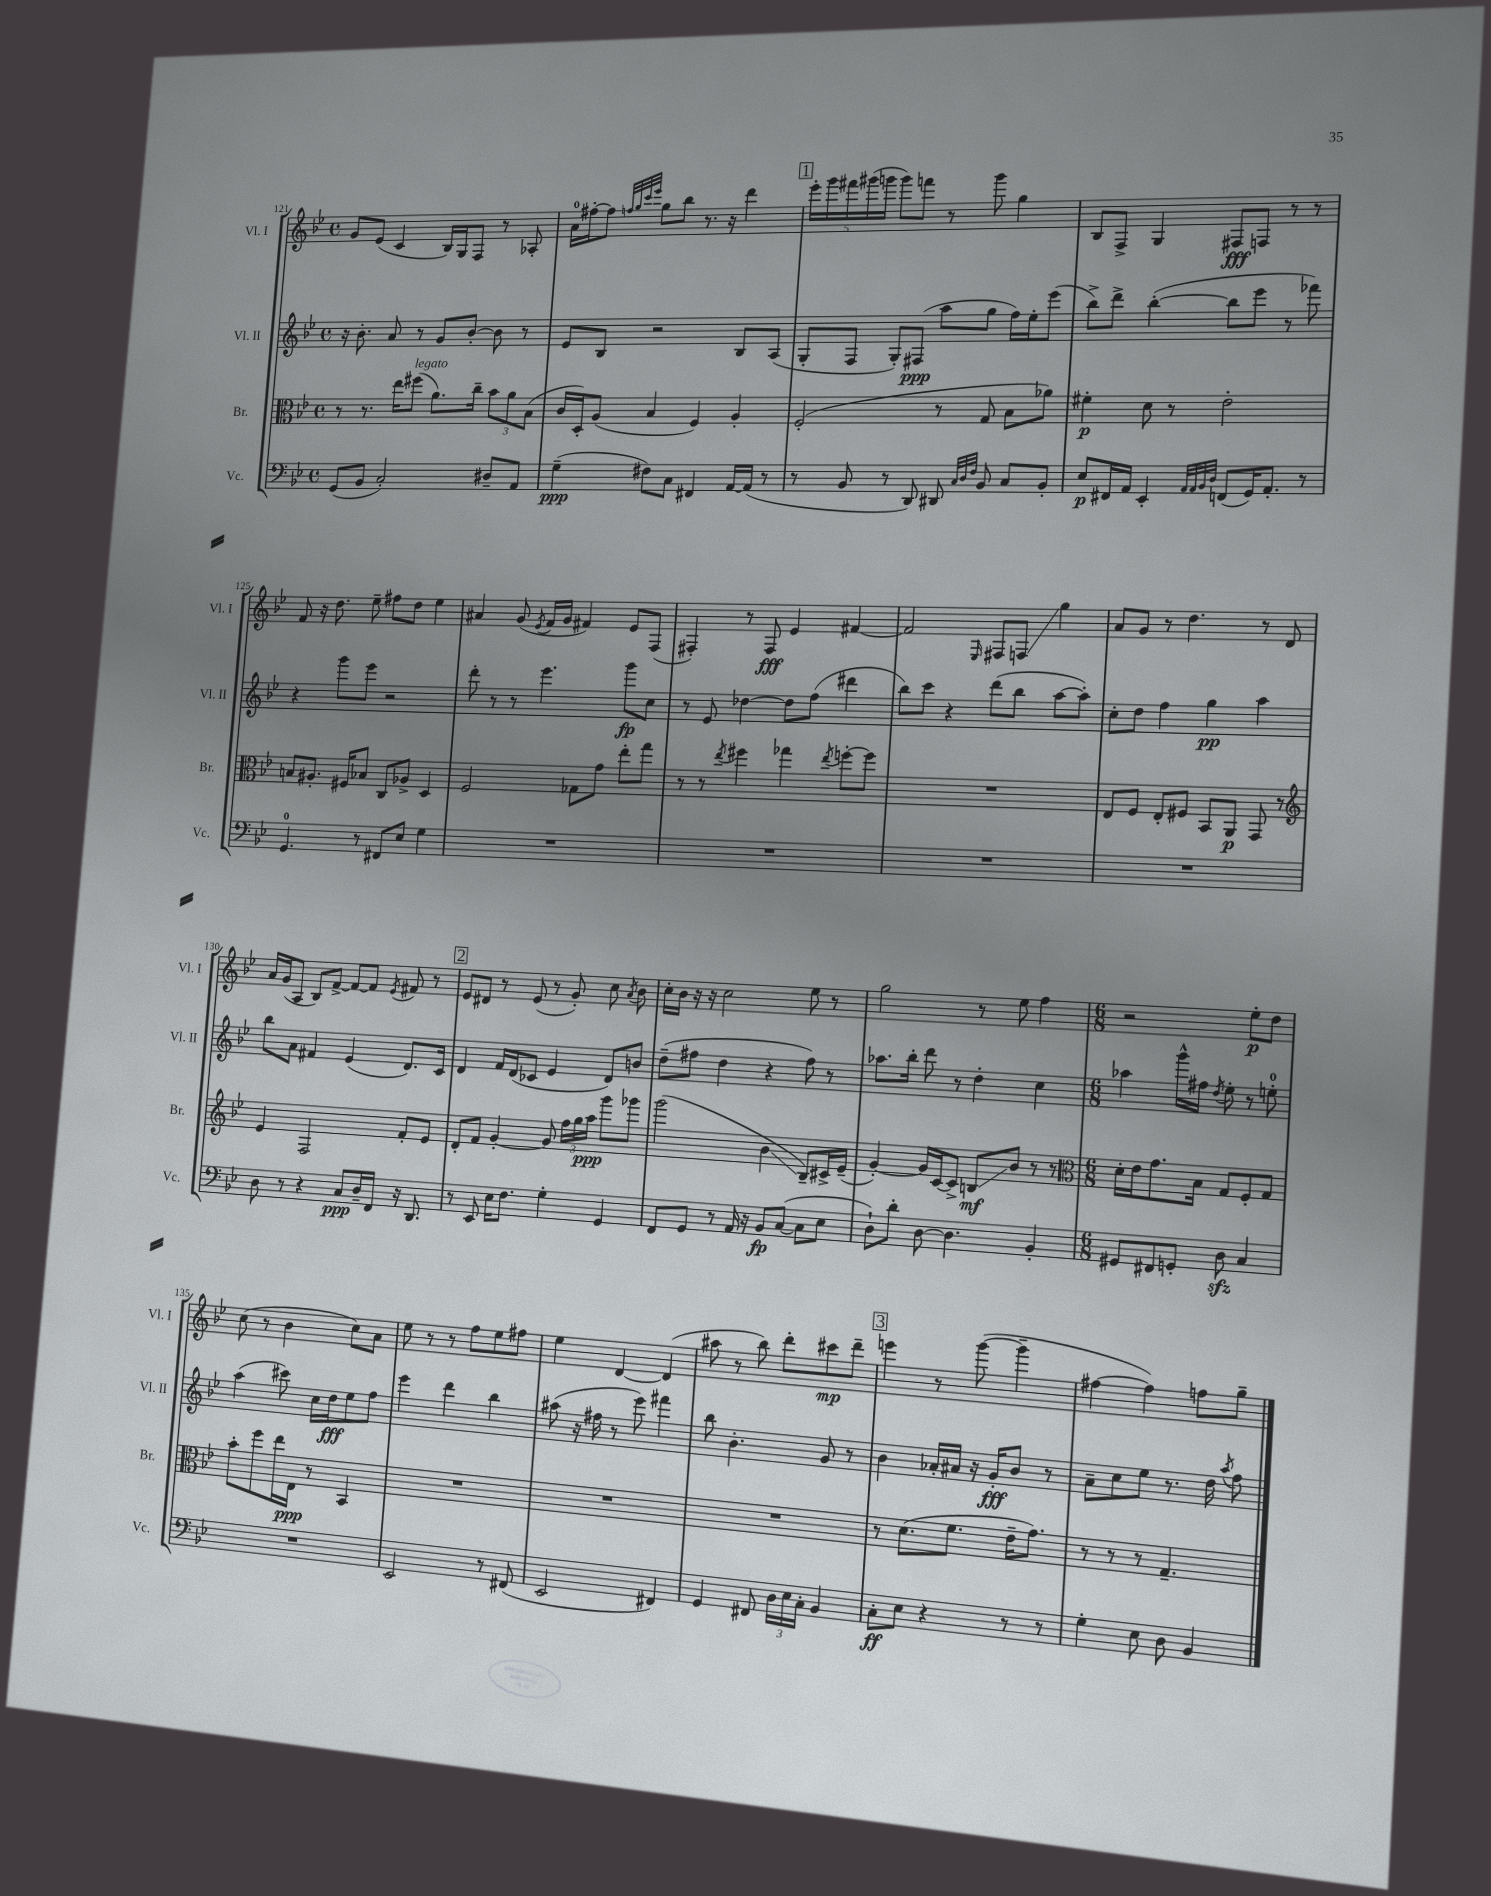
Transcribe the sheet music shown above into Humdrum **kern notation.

**kern	**kern	**kern	**kern
*staff4	*staff3	*staff2	*staff1
*clefF4	*clefC3	*clefG2	*clefG2
*k[b-e-]	*k[b-e-]	*k[b-e-]	*k[b-e-]
*M4/4	*M4/4	*M4/4	*M4/4
*met(c)	*met(c)	*met(c)	*met(c)
(8GG	8r	16r	8g
.	.	8.b-'	.
8BB-	8.r	.	(8e-
2C')	.	8a	4c
.	16ee-	.	.
.	(8ff#	8r	.
.	8.a)	8g	16B-)
.	.	.	16G
.	.	[8b-'	8F
.	16cc~	.	.
8D#~	12b-	8b-]	8r
.	12a	.	.
8AA	.	8r	8A-'
.	(12B-	.	.
=	=	=	=
(4G~	16c	8e-	16a
.	16D')	.	[16ff#'
.	(8A	8B-	8ff#]
.	.	.	32qqff
.	.	.	32qqgg
.	.	.	32qqccc
.	.	.	32qqeee-
8F#)	4B-	2r	8gg
8C	.	.	8bb-
4FF#	4F)	.	8.r
.	.	.	16r
[16AA	4A'	8B-	4ddd
(16AA]	.	.	.
8r	.	(8A	.
=	=	=	=
8r	(2F'	8G'	20eee-'
.	.	.	20ggg
.	.	.	20fff#
8BB-	.	8F	.
.	.	.	(20ggg#
.	.	.	20ggg
8r	.	8G')	8ggg)
8DD)	.	(8F#	8fff
8DD#	8r	8aa	8r
32qqC	.	.	.
32qqD	.	.	.
32qqF	.	.	.
8BB-	8G	8gg	8ggg
8C	8B-	16ff)	4gg
.	.	16ee-'	.
8BB-'	8a-)	(8eee-	.
=	=	=	=
8E-	4f#'	8bb-^)	8B-
16FF#	.	8ddd^	8F^
16AA	.	.	.
4EE-'	8d	([4bb-'	4G
.	8r	.	.
32qqAA	.	.	.
32qqAA	.	.	.
32qqBB-	.	.	.
32qqD	.	.	.
(8FF	2e-'	8bb-]	8F#
16GG)	.	8eee-	8F
8.AA'	.	.	.
.	.	8r	8r
8r	.	8fff-)	8r
=	=	=	=
4.GG	8B	4r	8f
.	8.A#'	.	16r
.	.	.	8.dd
.	.	8ggg	.
.	16F#	.	.
8r	8B-	8eee-	8ee-~
8FF#	8C	2r	8ff#
8E-	8A-^	.	8dd
4G	4D	.	4ee-
=	=	=	=
1r	2F	8ddd'	4a#
.	.	8r	.
.	.	8r	(8g
.	.	.	8qe-
.	.	4.eee-	16f
.	.	.	16g
.	8G-	.	4f#)
.	8g	.	.
.	8ee-'	8ggg	8e-
.	8gg	8cc	(8F
=	=	=	=
1r	8r	8r	4F#')
.	8r	8e-	.
.	8qee-	.	.
.	4ff#	[4dd-	8r
.	.	.	8F#
.	4gg-	8dd-]	4e-
.	.	(8ff	.
.	8qee-	.	.
.	[8ff'	4ddd#	[4f#
.	8ff]	.	.
=	=	=	=
1r	1r	8bb-)	2f#]
.	.	8ccc	.
.	.	4r	.
.	.	.	16qqE-
.	.	(8ddd	8F#
.	.	8bb-	8F
.	.	[8aa	4gg
.	.	8aa'])	.
=	=	=	=
1r	8E-	8cc'	8a
.	8F	8dd	8g
.	8E-'	4ff	8r
.	8F#	.	4.dd
.	8BB-	4gg	.
.	8AA	.	.
.	8GG	4aa	8r
.	8r	.	8d
=	=	=	=
*	*clefG2	*	*
8D	4e-	8bb-	16a
.	.	.	(16g
8r	.	8a	8A
4r	2F	4f#	8B-)
.	.	.	[8f^
8C	.	(4e-	8f_
16D~	.	.	8f]
16FF	.	.	.
.	.	.	8qe-
16r	8f'	8.d)	8f#
8.DD	.	.	.
.	8e-	.	8r
.	.	16c	.
=	=	=	=
8r	8d'	4d	8e-
8EE-	8f	.	8d#
16E-	[4g'	16f	8r
8.F	.	(16d	.
.	.	8c-	(8e-
4G'	8g]	4e-	8r
.	24ff	.	8g')
.	24gg	.	.
.	24aa	.	.
4GG	8ggg	8d)	8cc
.	.	.	8qa
.	8ggg-	8b	8b-
=	=	=	=
8FF	(2ggg	(8dd~	16cc'
.	.	.	16b-
8GG	.	8ff#	16r
.	.	.	16r
8r	.	4dd	2cc
16AA	.	.	.
16r	.	.	.
8BB-	4b-	4r	.
([8C	.	.	.
8C]	8B-~)	8ff#)	8ee-
8E-	16c#^	8r	8r
.	(16e-~	.	.
=	=	=	=
8D`)	[4g')	8.aa-	2gg
8d'	.	.	.
.	.	16bb-'	.
[8D	16g]	8ddd	.
.	[16c	.	.
4.D]	8c^]	8r	.
.	8B	4dd'	8r
.	8b-	.	8ee-
4BB-'	8r	4cc	4ff
.	8r	.	.
=	=	=	=
*	*clefC3	*	*
*M6/8	*M6/8	*M6/8	*M6/8
8GG#	16d'	4aa-	2r
.	16e-	.	.
8FF#	8.g	.	.
8GG'	.	16ggg^^	.
.	16B-	16ff#	.
.	.	8qdd	.
8D	8G	8ee-'	.
4C	8F'	8r	8ee-'
.	8G	8ee'	8dd
=	=	=	=
2.r	8b-'	(4aa	(8cc
.	8ff	.	8r
.	16ee-	8ccc#)	4b-
.	16E-	.	.
.	8r	16cc	.
.	.	16dd	.
.	4BB-	8ee-	8cc)
.	.	8ff	8a
=	=	=	=
2EE-	2.r	4eee-	8ee-
.	.	.	8r
.	.	4ddd	8r
.	.	.	8ff
8r	.	4bb-	8ee-
(8FF#	.	.	8ff#
=	=	=	=
2EE-	2.r	(8aa#	4ee-
.	.	16r	.
.	.	16ff#	.
.	.	8r	[4d
.	.	8eee-)	.
4FF#)	.	4fff#	(4d]
=	=	=	=
4GG	2.r	8bb-	8aa#
.	.	4.b-'	8r
8FF#	.	.	8bb-)
24D	.	.	8ddd'
24E-	.	.	.
24C'	.	.	.
4BB-	.	8g	8ccc#
.	.	8r	8ddd~
=	=	=	=
8C'	8r	4b-	4eee
8E-	(8.d	.	.
4r	.	16a-'	8r
.	8.f	16a#	.
.	.	16r	([8ggg
.	.	16g'	.
8r	16e-~	8b-	4ggg~]
.	8.g)	.	.
8r	.	8r	.
=	=	=	=
4G'	8r	8a~	[4ff#
.	8r	8cc	.
8E-	8r	8ee-	4ff#])
8D	4.G~	8.r	.
4BB-	.	.	8ff
.	.	16dd	.
.	.	8qaa	.
.	.	8ff	8gg~
==	==	==	==
*-	*-	*-	*-
